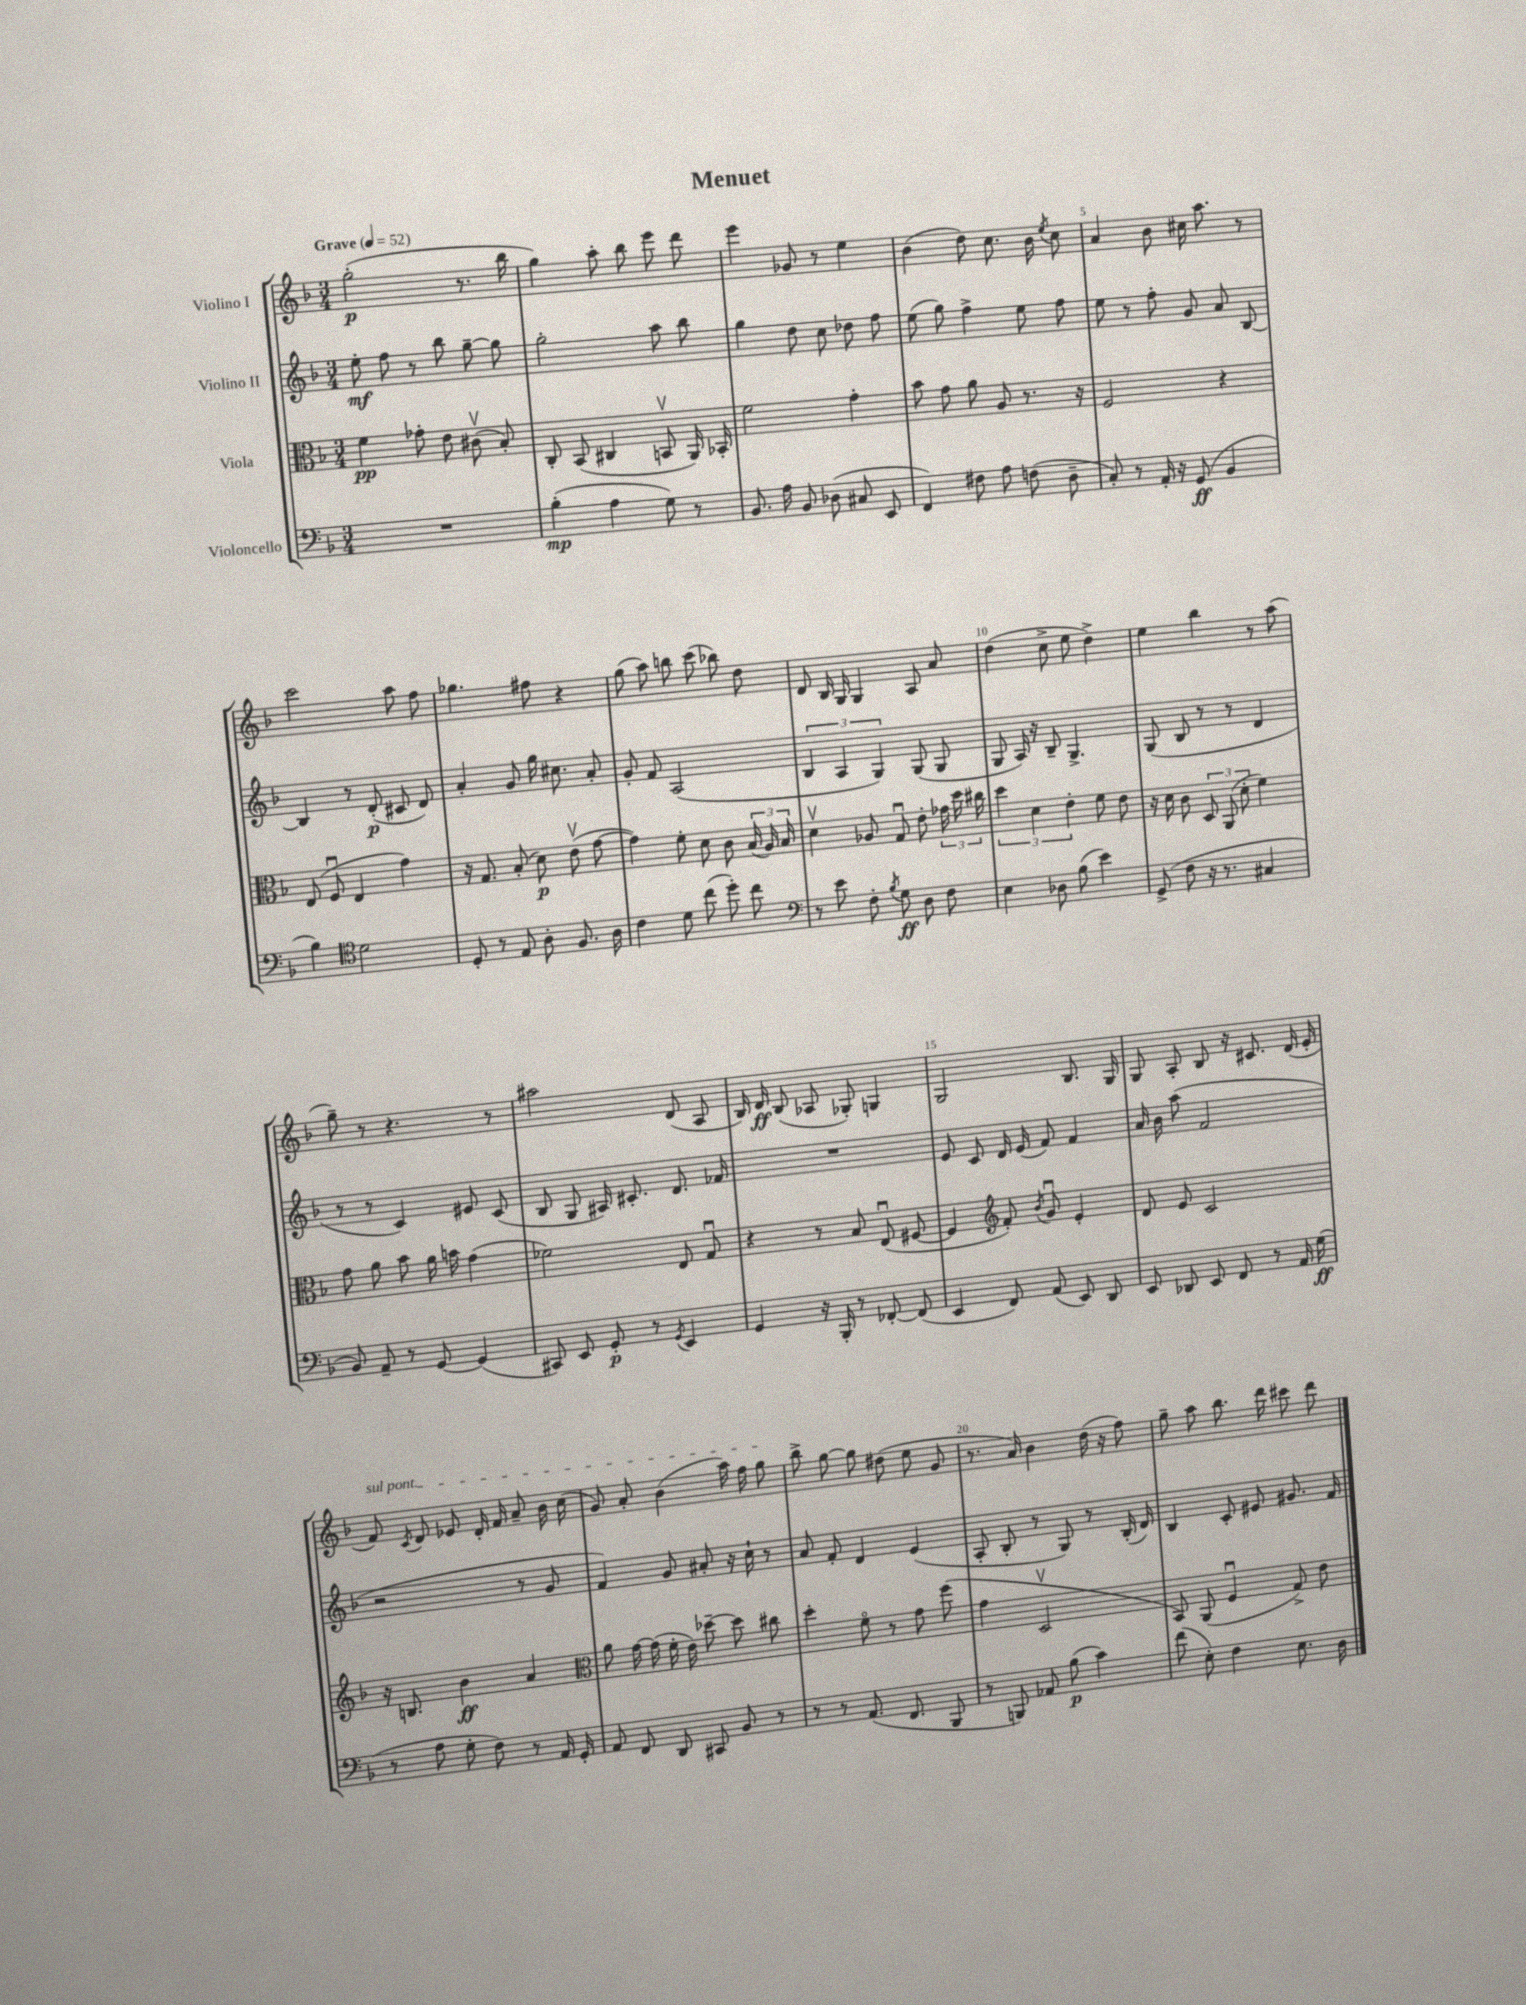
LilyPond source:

\header { title = "Menuet" }
<<
\new StaffGroup <<
\new Staff = "s0" \with { instrumentName = "Violino I" } {
    \clef treble \key f \major \numericTimeSignature \time 3/4 \tempo "Grave" 4 = 52
    \autoBeamOff g''2-.\p( r8. bes''16 |
    g''4) a''8-. bes''8 e'''8 d'''8 |
    e'''4 ges'8 r8 e''4 |
    bes'4( d''8) c''8. bes'16 \acciaccatura { e''8 } c''8 |
    a'4 bes'8 cis''16 a''8. r8 |
    c'''2 a''8 f''8 |
    ges''4. fis''8 r4 |
    g''8( a''8) b''8 c'''8( bes''8) d''8 |
    d'8 bes16 g16 g4 a8 a'8 |
    d''4( c''8-> e''8 d''4->) |
    e''4 bes''4 r8 a''8( |
    g''8--) r8 r4. r8 |
    ais''2 d'8( a8 |
    bes16) d'16\ff bes8( aes8 ges8-.) g4 |
    g2 bes8. g16 |
    g8 a8-. bes8 r16 cis'8. d'16( e'16-. |
    \once \override TextSpanner.bound-details.left.text = \markup { \italic "sul pont." } f'8\startTextSpan) \acciaccatura { c'8 } d'8 ees'8 d'16-. f'16 a'8-- bes'16 c''16( |
    g'8) a'8-. bes'4( a''16) f''16 g''8\stopTextSpan |
    bes''8-> g''8~ g''8 dis''8( e''8 g'8 |
    r8. a'16) bes'4 d''16( r16 f''8) |
    g''8-- a''8 bes''8. d'''16 cis'''8 d'''8 \bar "|." |
}
\new Staff = "s1" \with { instrumentName = "Violino II" } {
    \clef treble \key f \major \numericTimeSignature \time 3/4
    \autoBeamOff e''8-.\mf f''8 r8 bes''8 g''8~-- g''8 |
    g''2-. a''8 bes''8 |
    g''4 d''8 c''8 des''8 f''8 |
    e''8( g''8) f''4-> e''8 f''8 |
    e''8 r8 f''8-. g'8 a'8 bes8~ |
    bes4 r8 d'8-.\p( cis'8 d'8) |
    a'4-. g'8 g''16 cis''8. a'8-. |
    g'8-. f'8 a2( |
    \tuplet 3/2 { bes4 a4 g4) } g8( g8 |
    g8 a16) r16 bes8-- g4.-> |
    g8( bes8 r8 r8 d'4 |
    r8 r8 c'4) eis'8 c'8( |
    bes8 g8 ais16) cis'8.-. d'8. fes'16 |
    R2. |
    e'8 c'8 d'16 e'16( f'8) f'4 |
    a'16 bes'16 a''8( f'2 |
    r2 r8 g'8 |
    f'4) g'8 ais'8-. r16 c''16-! r8 |
    a'8 f'8-. d'4 e'4( |
    a8-. bes8-. r8 g8) r8 bes16-.( d'16) |
    bes4 c'8-. eis'8 gis'8. f'16 \bar "|." |
}
\new Staff = "s2" \with { instrumentName = "Viola" } {
    \clef alto \key f \major \numericTimeSignature \time 3/4
    \autoBeamOff f'4\pp ges'8-. e'8 cis'8\upbow( bes8-.) |
    c8-. bes,8( cis4 b,8\upbow a,16) bes,16-. |
    f'2 g'4-. |
    bes'8 g'8 a'8 a8 r8. r16 |
    f2 r4 |
    e8( f8\downbow e4 g'4) |
    r16 g8. bes8-.( d'8\p) e'8\upbow( g'8~ |
    g'4) f'8-. d'8 c'8 \tuplet 3/2 { bes16( a16) bes16 } |
    d'4\upbow aes8 g8\downbow e'8-. \tuplet 3/2 { ges'16 d''16 cis''16 } |
    \tuplet 3/2 { d''4 d'4 e'4-. } f'8 e'8 |
    r16 d'16 c'8 \tuplet 3/2 { d8 a,8( d'8-. } f'4) |
    g'8 a'8 bes'8 a'16 b'16 g'4( |
    fes'2) e8 g8\downbow |
    r4 r8 bes8 e8\downbow( fis8~ |
    fis4 \clef treble f'8-.) \acciaccatura { bes'8 } g'8\downbow e'4-. |
    d'8 e'8 c'2 |
    r16 b8. bes'4\ff a'4 |
    \clef alto a'8 g'16~ g'16( f'16-. e'16) des''8~-- des''8 cis''8 |
    d''4-. f'8\flageolet r8 g'8 f''8( |
    g'4 d2\upbow |
    bes,8) a,8( f4\downbow g8->) e'8 \bar "|." |
}
\new Staff = "s3" \with { instrumentName = "Violoncello" } {
    \clef bass \key f \major \numericTimeSignature \time 3/4
    \autoBeamOff R2. |
    bes4-.\mp( a4 g8) r8 |
    bes,8. a16 bes,8 des8( cis8 e,8 |
    f,4) fis8 a8 f8( d8-- |
    c8-.) r8 a,16-. r16 g,8\ff( bes,4 |
    bes4) \clef tenor d'2 |
    d8-. r8 e8 a8-. f8. a16 |
    c'4 d'8 c''8( d''8-.) c''8 |
    \clef bass r8 e'8 f8-. \acciaccatura { bes8 } g8\ff d8 f8 |
    e4 des8 bes8( e'4) |
    g,8->( f8 r16 r8. cis4 |
    bes,8) a,8-- r8 g,8~ g,4( |
    cis,8) e,8 g,8-.\p r8 \acciaccatura { g,8 } e,4 |
    g,4 r16 bes,,16-. r8 fes,8~-. fes,8( |
    e,4 f,8) a,8( e,8) d,8 |
    e,8 des,8 e,8 f,8 r8 a,16 g16\ff( |
    r8 a8 g8-. f8) r8 a,16 g,16-. |
    a,8 f,8 d,8 cis,8 bes,8 r8 |
    r8 r8 a,8.( f,8. bes,,8 |
    r8 b,,8) aes,8 bes8\p( c'4) |
    f'8( e8-.) f4 e8. d16 \bar "|." |
}
>>
>>
\layout { \context { \Score \override BarNumber.break-visibility = ##(#f #t #t) barNumberVisibility = #(every-nth-bar-number-visible 5) } }
